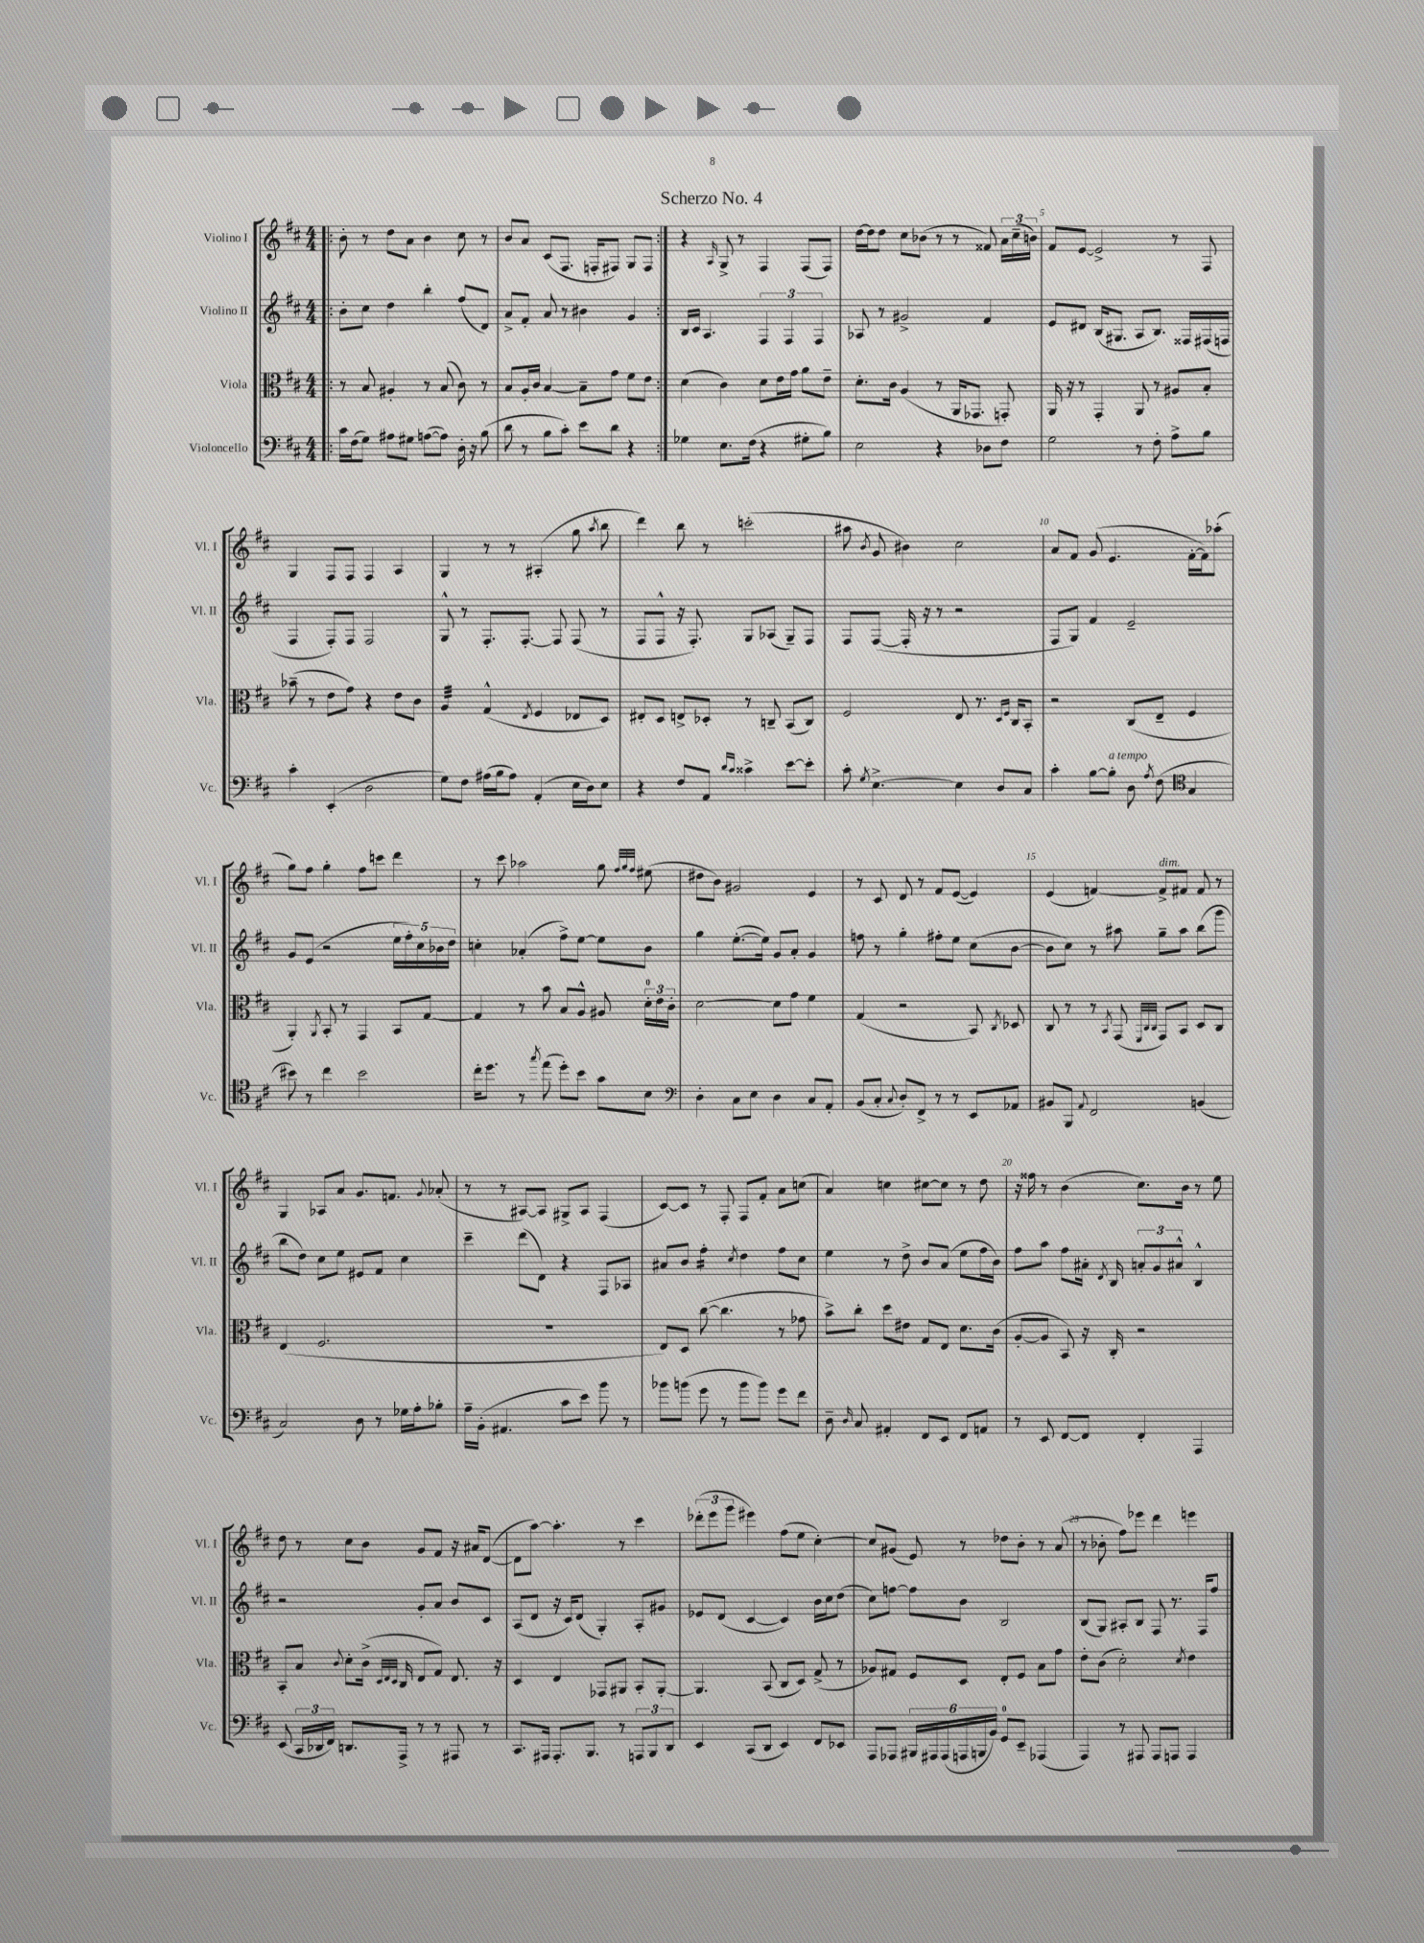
\header { title = "Scherzo No. 4" }
<<
\new StaffGroup <<
\new Staff = "s0" \with { instrumentName = "Violino I" shortInstrumentName = "Vl. I" } {
    \clef treble \key d \major \numericTimeSignature \time 4/4
    \autoBeamOff \repeat volta 2 { \bar ".|:" b'8-. r8 d''8[ a'8] b'4 cis''8 r8 |
    b'8[ a'8] cis'8[( fis8.] f16[-. fis8]) g8[ fis8] | }
    r4 \grace { a16 } g8-> r8 fis4 fis8[( fis8]) |
    d''16[~ d''16 d''8] cis''8[ bes'8]( r8 r8 fisis'8) \tuplet 3/2 { a'16[ cis''16--( b'16]) } |
    fis'8[ e'8]~ e'2-> r8 fis8 |
    g4 fis8[ fis8] fis4 a4 |
    g4 r8 r8 ais4-.( g''8 \acciaccatura { a''8 } b''8 |
    d'''4) b''8 r8 c'''2-.( |
    ais''8 \acciaccatura { b'8 } g'8 bis'4) cis''2 |
    a'8[ fis'8] g'8( e'4. fis'16[~-. fis'16) aes''8]-.( |
    g''8[) fis''8] g''4-. fis''8[ c'''8] d'''4 |
    r8 cis'''8 aes''2 g''8 \grace { fis''32[ g''32 fis''32] } eis''8( |
    dis''8[ b'8]) gis'2 e'4 |
    r8 cis'8 d'8 r8 fis'8[ e'8]~( e'4) |
    e'4( f'4~) f'8[->^\markup { \italic "dim." } fis'8] fis'8 r8 |
    g4 aes8[ a'8] g'8.[ f'8.] \appoggiatura { g'8 } aes'8-.( |
    r8 r8 ais8[~) ais8] gis8[-> ais8] fis4( |
    cis'8[~) cis'8] r8 fis8-. fis8[ fis'8]-. a'8[ c''8]( |
    a'4) c''4 cis''8[~ cis''8] r8 d''8 |
    r16 fisis''16 r8 b'4( cis''8.[) b'16] r8 e''8 |
    d''8 r8 cis''8[ b'8] g'8[ fis'8] r16 ais'16[ d'8]~( |
    d'8[ a''8]~) a''4.-. r8 cis'''4 |
    \tuplet 3/2 { des'''8[-.( e'''8 g'''8] } eis'''4) fis''8[( e''8] cis''4~-.) |
    cis''8[ gis'8]( e'8) r8 des''8[ b'8]-. r8 a'8( |
    r8 bes'8-. fis''8[) ees'''8] d'''4 e'''4 \bar "|." |
}
\new Staff = "s1" \with { instrumentName = "Violino II" shortInstrumentName = "Vl. II" } {
    \clef treble \key d \major \numericTimeSignature \time 4/4
    \autoBeamOff \repeat volta 2 { \bar ".|:" b'8[-. cis''8] d''4 b''4-. fis''8[( d'8]) |
    a'8[-> fis'8]-. a'8 r8 bis'4 g'4 | }
    b16[ cis'16] a4. \tuplet 3/2 { fis4 fis4 fis4 } |
    aes8 r8 gis'2-> fis'4 |
    e'8[ dis'8] b16[( gis8.] a8[ b8.]) fisis16[ fis16( f16] |
    fis4 fis8[-.) fis8] fis2 |
    g8-^ r8 fis8.[-. fis8.]~-. fis8 fis8( r8 |
    fis8[ fis8]-^ r16 fis8.-.) g8[ aes8]( g8[--) fis8] |
    fis8[ fis8]~( fis16-. r16 r8 r2 |
    fis8[ g8]) fis'4 e'2-- |
    g'8[ e'8]( r2 \tuplet 5/4 { e''16[ fis''16-.) cis''16 bes'16 d''16] } |
    c''4-. aes'4-.( fis''8[->) e''8]~ e''8[ b'8] |
    g''4 e''8.[~-.( e''16]) g'8[ a'8]-. g'4 |
    f''8 r8 g''4-. fis''8[-. e''8] cis''8[( b'8]~ |
    b'8[ cis''8]) r8 ais''8 g''8[-- ais''8] b''8[( g'''8] |
    b''8[ d''8]) cis''8[ e''8] eis'8[ fis'8] cis''4 |
    cis'''4-- d'''8[( d'8]) r4 fis8[ aes8] |
    ais'8[ b'8] fis''4:16-. \acciaccatura { cis''8 } d''4 fis''8[ cis''8] |
    e''4 r8 d''8-> b'8[ a'8]( e''8[ fis''16 b'16]) |
    fis''8[ a''8] fis''8[ ais'16]-. \acciaccatura { d'8 } b16 \tuplet 3/2 { a'8[-. g'8 ais'8]-^ } b4-^ |
    r2 g'8[-. a'8] b'8[ cis'8] |
    a8[( d'8] r16 cis'16[) d'8]( g4-.) a8[-. gis'8] |
    ees'8[ d'8]( cis'4~ cis'4) b'16[ cis''16 d''8]( |
    cis''8[) f''8]~ f''8[ b'8] b2 |
    b8[( g8]) ais8[-. b8] fis8 r8. fis16[ fis''8] \bar "|." |
}
\new Staff = "s2" \with { instrumentName = "Viola" shortInstrumentName = "Vla." } {
    \clef alto \key d \major \numericTimeSignature \time 4/4
    \autoBeamOff \repeat volta 2 { \bar ".|:" r8 b8 ais4-. r8 b8( cis'8) r8 |
    b8[ a16-. cis'16] b4~ b8[-- g'8] fis'8[ e'8] | }
    d'4( cis'4) d'8[ e'16 g'16] a'8[ e'8]-- |
    d'8.[-. cis'16] a4( r8 a,16[ ges,8.] g,8-.) |
    a,16 r16 r8 g,4-. a,8 r8 ais8[ b8]-. |
    bes'8--( r8 e'8[ g'8]) r4 e'8[ cis'8] |
    a4:32 g4-^( \acciaccatura { e8 } fis4 ees8[ d8]) |
    eis8[-. d8] e8[-> des8]-. r8 c8-- b,8[( c8]) |
    fis2 e8 r8. \grace { d16[ fis16] } cis16[ b,8]-. |
    r2 cis8[( e8]-- fis4 |
    a,4-.) \acciaccatura { a,8 } b,8-. r8 g,4 b,8[ g8]~ |
    g4 r8 b'8 b8[ a8]-^ ais8 \tuplet 3/2 { d'16[-0-. e'16 cis'16]-. } |
    d'2~ d'8[ g'8] fis'4 |
    g4( r2 b,8) \acciaccatura { cis8 } des8 |
    cis8 r8 r8 \acciaccatura { b,8 } g,8( \grace { fis,32[ cis32 cis32] } g,8[) b,8] d8[ cis8] |
    e4( fis2. |
    R1 |
    e8[) d8] cis''8~( cis''4. r8 ges'8 |
    b'8[->) cis''8]-. d''8[ eis'8] g8[ e8] d'8.[ cis'16]( |
    a8[~-. a8] b,8) r16 cis16-. r2 |
    b,8[-. b8] \appoggiatura { cis'8 } d'8[-. cis'16]->( \grace { d32[ e32 d32] } cis16 e8[ g8]) e8. r16 |
    d4 e4 ges,8[ ais,8] b,8[-. ais,8]~-. |
    ais,4. b,8( cis8[ d8]) g8->( r8 |
    aes8[) gis8] fis8[ d8] e8[-. fis8] b8[ g'8] |
    e'8[-. cis'8]( d'2-.) \acciaccatura { d'8 } e'4 \bar "|." |
}
\new Staff = "s3" \with { instrumentName = "Violoncello" shortInstrumentName = "Vc." } {
    \clef bass \key d \major \numericTimeSignature \time 4/4
    \autoBeamOff \repeat volta 2 { \bar ".|:" cis'16[ fis16( g8]) ais8[ gis8] a8[~( a8]) d16-. r16 b8( |
    d'8 r8 b8[ cis'8]-.) e'8[ d'8] r4 | }
    ges4 e8.[ fis16]( r4 gis8[-. b8]) |
    e2 r4 des8[ fis8] |
    g2 r8 fis8-. a8[-> b8] |
    cis'4-. e,4-.( d2 |
    g8[) fis8] ais16[( b16 ais8]) a,4-.( e16[ d16) e8] |
    r4 fis8[ a,8] \grace { d'16[ cis'16] } cisis'4-> e'8[~ e'8]-. |
    cis'8-. \acciaccatura { g8 } e4.~-> e4 d8[ cis8] |
    cis'4-. b8[~ b8]-.^\markup { \italic "a tempo" } d8 \acciaccatura { a8 } fis8( \clef tenor g4 |
    bis'8) r8 cis''4 bis'2 |
    cis''16[-. d''8.] r8 \acciaccatura { g''8 } e''8( d''8[-.) b'8] g'8[ b8] |
    \clef bass d4-. cis8[ e8] d4 cis8[ a,8]-. |
    b,8[( cis8]-. \appoggiatura { cis8 } d8[-.) fis,8]-> r8 r8 e,8[ aes,8] |
    bis,8[ b,,8] \appoggiatura { a,8 } fis,2 b,4( |
    cis2) d8 r8 ges16[ a16-. bes8]-. |
    a16[-- b,16]-.( ais,4. cis'8[ e'8]) b'8 r8 |
    bes'8[ b'8]( g'8 r8 b'8[ b'8]) g'8[ fis'8] |
    d8-- \grace { d16 } cis8 ais,4-. fis,8[ e,8] fis,8[ a,8] |
    r8 e,8 fis,8[~ fis,8] fis,4-. a,,4 |
    e,8( \tuplet 3/2 { cis,16[ des,16 fis,16]) } d,8.[ a,,16]-> r8 r8 ais,,8 r8 |
    cis,8.[ ais,,16] ais,,8.[-. b,,8.] r8 \tuplet 3/2 { a,,8[ b,,8 d,8] } |
    e,4 cis,8[( d,8] e,4) fis,8[ ees,8] |
    a,,8[ aes,,8] \tuplet 6/4 { bis,,16[ ais,,16 ais,,16( a,,16 b,,16 b,16]) } g,8[-0 e,8]-- aes,,4( |
    a,,4) r8 ais,,8 ais,,8[ a,,8] a,,4 \bar "|." |
}
>>
>>
\layout { \context { \Score \override BarNumber.break-visibility = ##(#f #t #t) barNumberVisibility = #(every-nth-bar-number-visible 5) } }
